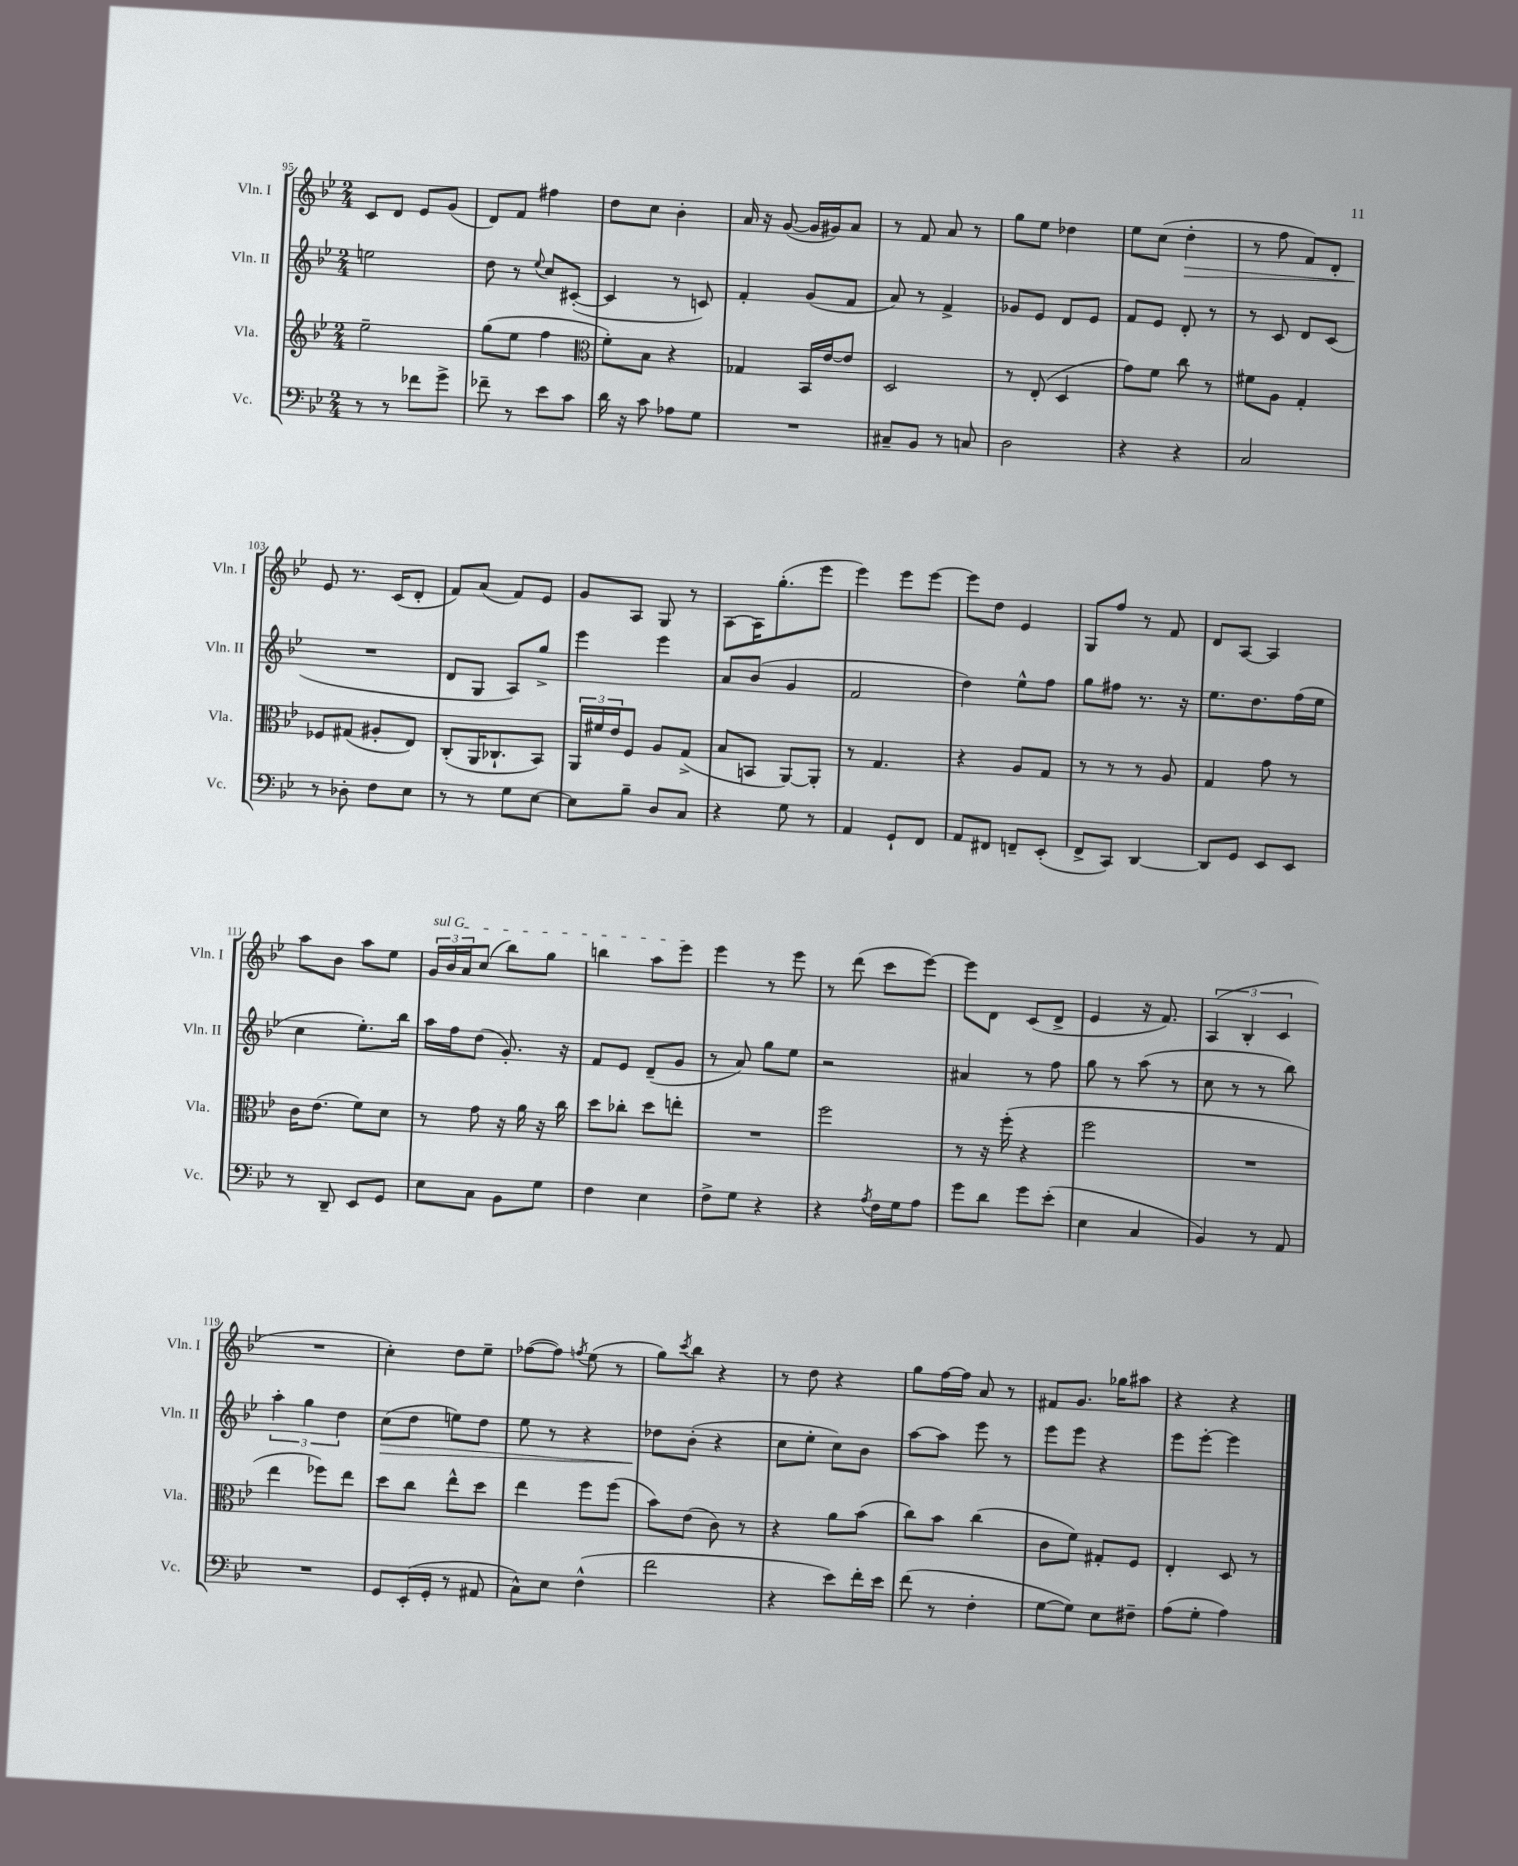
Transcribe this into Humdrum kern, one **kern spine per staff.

**kern	**kern	**kern	**kern
*staff4	*staff3	*staff2	*staff1
*clefF4	*clefG2	*clefG2	*clefG2
*k[b-e-]	*k[b-e-]	*k[b-e-]	*k[b-e-]
*M2/4	*M2/4	*M2/4	*M2/4
8r	2ee-~\	2ee\	8c/L
8r	.	.	8d/J
8f-\L	.	.	8e-/L
8g^\J	.	.	(8g/J
=	=	=	=
8f-~\	(8gg\L	8dd\	8d/L)
8r	8ee-\J	8r	8f/J
.	.	8qqee-/	.
8e-\L	4ff\	8cc/L	4ff#\
8c\J	.	([8c#'/J	.
=	=	=	=
*	*clefC3	*	*
16d\	8f'\L)	4c#/]	8dd\L
16r	.	.	.
8c\	8B-\J	.	8cc\J
8A-\L	4r	8r	4b-'\
8G\J	.	8c/)	.
=	=	=	=
2r	4G-/	4f'/	16a/
.	.	.	16r
.	.	.	([8g/
.	16BB-/LL	(8g/L	16g/]LL
.	[16e-/J	.	16g#/J)
.	8e-/]J	8f/J	8a/J
=	=	=	=
8C#~/L	2D/	8a/)	8r
8BB-/J	.	8r	8f/
8r	.	4f^/	8a/
8C/	.	.	8r
=	=	=	=
2D\	8r	8g-/L	8gg\L
.	(8E-'/	8e-/J	8ee-\J
.	4D/	8d/L	4dd-\
.	.	8e-/J	.
=	=	=	=
4r	8g\L)	8f/L	8ee-\L
.	8f\J	8e-/J	(8cc\J
4r	8cc\	8d'/	4dd'\
.	8r	8r	.
=	=	=	=
2C/	8f#\L	8r	8r
.	8A\J	8c/	8ff\
.	4G'/	8d/L	8f/L)
.	.	(8c/J	8d'/J
=	=	=	=
8r	8F-/L	2r	8e-/
8D-'\	(8G#/J	.	8.r
8F\L	8A#'/L	.	.
.	.	.	(16c/LK
8E-\J	8E-/J)	.	8d'/J
=	=	=	=
8r	(8C'/L	8d/L	8f/L)
8r	16AA/K	8G/J	(8a/J
.	8.C-`/	.	.
8G\L	.	8A/L)	8f/L)
[8E-\J	8BB-/J)	8gg^/J	8e-/J
=	=	=	=
8E-\]L	24AA/LL	4eee-\	8g/L
.	24f#/	.	.
.	24e-/J	.	.
8B-~\J	8F/J	.	8A/J
8D/L	8A/L	4eee-\	8G/
8C/J	(8G^/J	.	8r
=	=	=	=
4r	8B-/L	8a/L	[8A\L
.	8BB/J	(8b-/J	16A\]K
.	.	.	(8.gg'\
8G\	[8AA/L)	4g/	.
8r	8AA'/]J	.	8eee-\J
=	=	=	=
4AA/	8r	2f/	4eee-\)
.	4.G/	.	.
8GG`/L	.	.	8eee-\L
8FF/J	.	.	[8eee-\J
=	=	=	=
8AA/L	4r	4dd\)	8eee-\]L
8FF#/J	.	.	8dd\J
8FF~/L	8A/L	8ee-^^\L	4e-/
(8EE-'/J	8G/J	8ff\J	.
=	=	=	=
8FF^/L	8r	8gg\L	8G/L
8CC/J)	8r	8ff#\J	8ff/J
[4DD/	8r	8.r	8r
.	8A/	.	8f/
.	.	16r	.
=	=	=	=
8DD/]L	4G/	8.ee-\L	8d/L
8GG/J	.	.	[8A/J
.	.	8.dd\	.
8EE-/L	8g\	.	4A/]
8EE-/J	8r	(16ff\L	.
.	.	16ee-\JJ	.
=	=	=	=
8r	16c\LK	4cc\	8aa\L
.	(8.e-\J	.	.
8DD~/	.	.	8b-\J
8EE-/L	8f\L)	8.ee-'\L)	8aa\L
8GG/J	8d\J	.	8ee-\J
.	.	16bb-\Jk	.
=	=	=	=
8E-\L	8r	16aa\LL	24g/LL
.	.	.	24b-/
.	.	16ff\J	.
.	.	.	24a/J
8C\J	8g\	(8dd\J	(8cc/J
8BB-\L	16r	8.g'/)	8bb-\L)
.	16a\	.	.
8G\J	16r	.	8gg\J
.	16cc\	16r	.
=	=	=	=
4F\	8dd\L	8f/L	4bb\
.	8cc-'\J	8e-/J	.
4E-\	8dd\L	(8d~/L	8aa\L
.	8ee'\J	8g/J	8eee-\J
=	=	=	=
8F^\L	2r	8r	4eee-\
8G\J	.	8a/)	.
4r	.	8gg\L	8r
.	.	8ee-\J	8eee-\
=	=	=	=
4r	2ff\	2r	8r
.	.	.	(8ddd\
8qA/	.	.	.
16F\LL	.	.	8ccc\L
16G\J	.	.	.
8A\J	.	.	[8eee-\J)
=	=	=	=
8g\L	8r	4a#/	8eee-\]L
8d\J	16r	.	8d\J
.	(16ff'\	.	.
8g\L	4r	8r	(8c/L
(8e-'\J	.	8ff\	8d^/J
=	=	=	=
4E-\	2ff\	8gg\	4e-/
.	.	8r	.
4C/	.	(8aa\	16r
.	.	.	8.f/)
.	.	8r	.
=	=	=	=
4BB-/)	2r	8cc\	(6A/
.	.	8r	.
.	.	.	6B-'/
8r	.	8r	.
.	.	.	6c/
8AA/	.	8bb-\)	.
=	=	=	=
2r	4ee-\	6aa'\	2r
.	.	6gg\	.
.	8ff-\L)	.	.
.	.	6dd\	.
.	8ee-\J	.	.
=	=	=	=
8GG/L	8dd\L	(8cc\L	4cc'\)
(16EE-'/L	8cc\J	8dd\J	.
16GG'/JJ	.	.	.
8r	8ee-^^\L	8ee\L)	8dd\L
8AA#/	8dd\J	8dd\J	8ee-~\J
=	=	=	=
8C^^\L)	4ee-\	8ee-\	([8ff-\L
8E-\J	.	8r	8ff-\]J)
.	.	.	8qff/
(4F^^\	8ff\L	4r	(8ee-\
.	(8ff\J	.	8r
=	=	=	=
2f\	8b-\L)	8dd-\L	8gg\L)
.	.	.	8qccc/
.	(8e-\J	(8b-'\J	8bb-\J
.	8c\)	4r	4r
.	8r	.	.
=	=	=	=
4r	4r	8cc\L	8r
.	.	8ee-'\J	8dd\
8e-\L)	8a\L	8cc\L)	4r
16f'\L	(8b-\J	8b-\J	.
16e-\JJ	.	.	.
=	=	=	=
(8f\	8cc\L)	[8aa\L	8gg\L
8r	8b-\J	8aa\]J	[16ff\L
.	.	.	16ff\]JJ
4F'\	(4cc\	8eee-\	8a/
.	.	8r	8r
=	=	=	=
[8G\L	8c\L	8eee-\L	8f#/L
8G\]J)	8f\J)	8eee-\J	8.g/J
8E-\L	8G#'/L	4r	.
.	.	.	16gg-\LK
8F#~\J	8F/J	.	8aa#\J
=	=	=	=
(8A\L	4E-'/	8eee-\L	4r
8G'\J	.	[8eee-'\J	.
4A\)	8D/	4eee-\]	4r
.	8r	.	.
==	==	==	==
*-	*-	*-	*-
